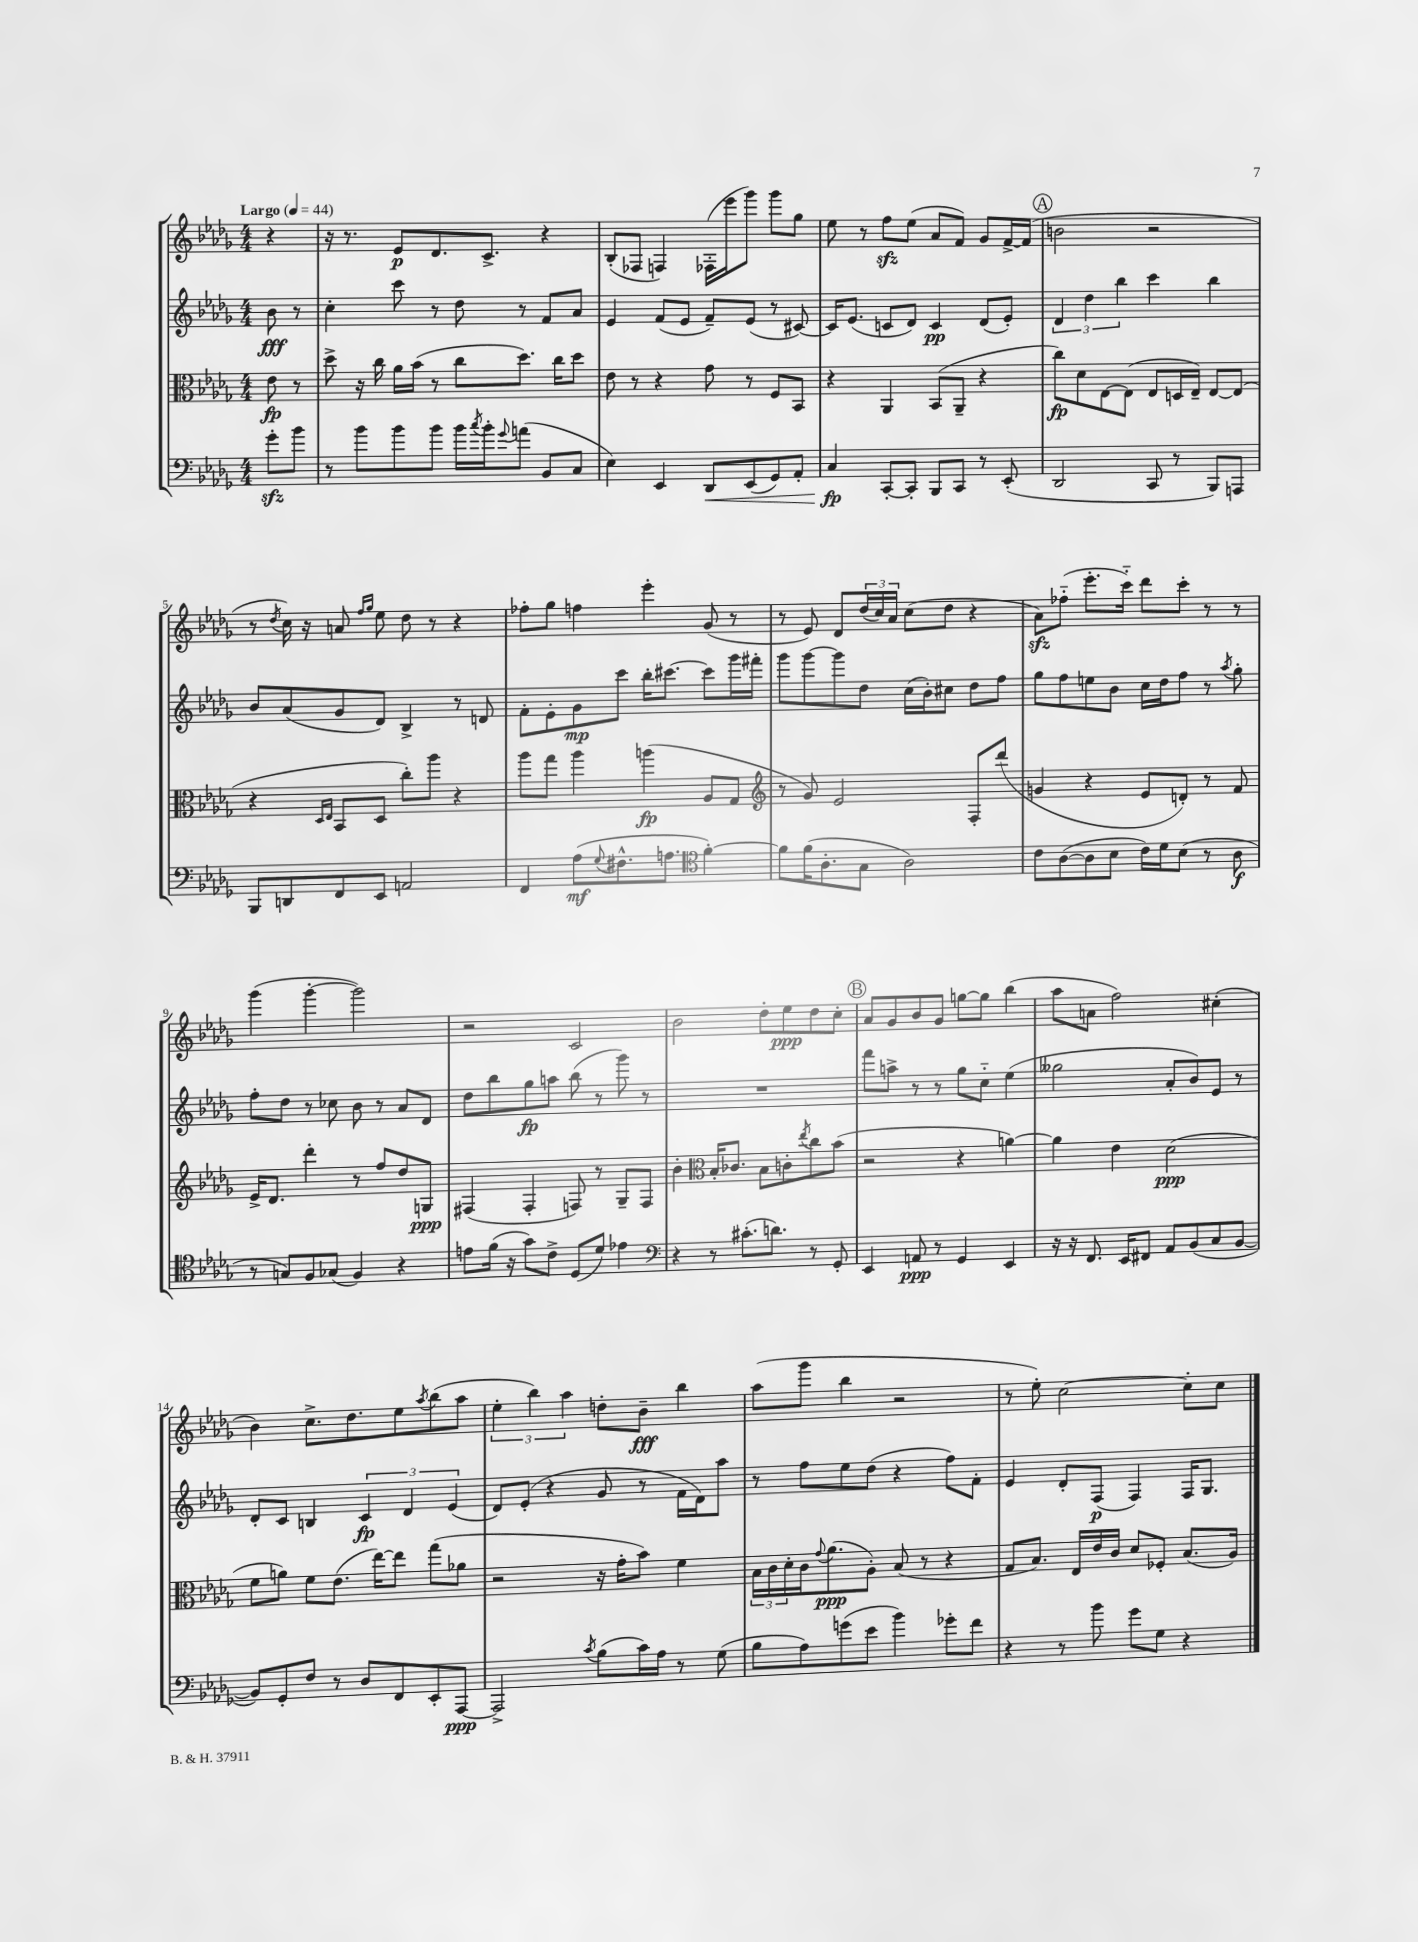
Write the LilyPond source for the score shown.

<<
\new StaffGroup <<
\new Staff = "s0" {
    \clef treble \key des \major \numericTimeSignature \time 4/4 \partial 4 \tempo "Largo" 4 = 44
    r4 |
    r16 r8. ees'8\p des'8. c'8.-> r4 |
    bes8-.( fes8 f4) fes16-.( ees'''16 ges'''8) ges'''8 ges''8 |
    ees''8 r8 f''8\sfz ees''8( aes'8 f'8) ges'8 f'16~-> f'16( |
    \mark \markup { \circle "A" } b'2 r2 |
    r8 \acciaccatura { des''8 } c''16) r16 a'8 \grace { f''16 ges''16 } ees''8 des''8 r8 r4 |
    fes''8-. ges''8 f''4 ees'''4-. ges'8( r8 |
    r8 ees'8) des'8 \tuplet 3/2 { des''16( c''16) aes'16 } c''8( des''8 r4 |
    aes'8\sfz) fes''8-_( ees'''8.-. c'''16-_) des'''8 c'''8-. r8 r8 |
    ges'''4( ges'''4~-. ges'''2) |
    r2 c'2 |
    bes'2 des''8-. ees''8\ppp des''8 c''8-. |
    \mark \markup { \circle "B" } aes'8 ges'8 bes'8 ges'8 g''8~ g''8 bes''4( |
    aes''8 a'8 f''2) cis''4-.( |
    bes'4) c''8.-> des''8. ees''8 \acciaccatura { aes''8 } bes''8( aes''8 |
    \tuplet 3/2 { ees''4-. bes''4) aes''4 } d''8-. bes'8--\fff bes''4 |
    aes''8( ges'''8 bes''4 r2 |
    r8 ees''8-.) c''2~ c''8-. c''8 \bar "|." |
}
\new Staff = "s1" {
    \clef treble \key des \major \numericTimeSignature \time 4/4 \partial 4
    bes'8\fff r8 |
    c''4-. c'''8 r8 des''8 r8 f'8 aes'8 |
    ees'4 f'8( ees'8 f'8--) ees'8( r8 cis'8~) |
    cis'16 ees'8.( c'8 des'8) c'4\pp des'8( ees'8-.) |
    \mark \markup { \circle "A" } \tuplet 3/2 { des'4 des''4 bes''4 } c'''4 bes''4 |
    bes'8 aes'8( ges'8 des'8) bes4-> r8 d'8 |
    f'8-. ees'8-. ges'8\mp c'''8 bes''16-. cis'''8.~ cis'''8 ges'''16 fis'''16-. |
    ges'''8 ges'''8~ ges'''8 des''8 c''16( bes'16-.) cis''8 des''8 f''8 |
    ges''8 f''8 e''8 bes'8 c''16 des''16 f''8 r8 \acciaccatura { aes''8 } ges''8-. |
    f''8-. des''8 r8 ces''8 bes'8 r8 aes'8 des'8 |
    des''8 bes''8 ges''8\fp a''8 bes''8( r8 ges'''8) r8 |
    R1 |
    \mark \markup { \circle "B" } f'''8 a''8-> r8 r8 ges''8 c''8-_ ees''4( |
    geses''2 aes'8-. bes'8) ees'8 r8 |
    des'8-. c'8 b4 \tuplet 3/2 { c'4\fp des'4 ees'4( } |
    des'8) ees'8-.( r4 ges'8 r8 f'16 des'16) aes''8 |
    r8 f''8 ees''8 des''8( r4 f''8) f'8-. |
    ees'4 des'8-. f8\p( f4) f16 ges8. \bar "|." |
}
\new Staff = "s2" {
    \clef alto \key des \major \numericTimeSignature \time 4/4 \partial 4
    ees'8\fp r8 |
    des''8-> r16 c''16 aes'16 bes'16( r8 c''8 des''8.) c''16 des''8 |
    ees'8 r8 r4 ges'8 r8 f8 bes,8 |
    r4 aes,4 bes,8( aes,8-- r4 |
    \mark \markup { \circle "A" } c''8\fp) des'8 ees8~ ees8( ees8 d16 ees16--) ees8~ ees8( |
    r4 \grace { des16 ees16 } bes,8 des8 c''8-.) aes''8 r4 |
    aes''8 ges''8 aes''4 a''4\fp( aes8 ges8 |
    \clef treble r8 ges'8) ees'2 f8-. des'''8( |
    g'4 r4 ees'8 d'8-.) r8 f'8 |
    ees'16-> des'8. des'''4-. r8 f''8 des''8 g8\ppp |
    fis4( fis4-. f8) r8 ges8-- f8 |
    bes'4-. \clef alto bes16-. ces'8. bes8 c'8-. \acciaccatura { ees''8 } c''8 bes'8( |
    \mark \markup { \circle "B" } r2 r4 a'4~) |
    a'4 ees'4 des'2\ppp( |
    f'8 a'8) f'8 ees'8.( ees''16~) ees''8 ges''8( aes'8 |
    r2 r16 ges'16-. bes'8) f'4 |
    \tuplet 3/2 { bes16 c'16 des'16-. } c'16 \appoggiatura { ges'8 } aes'8.\ppp( aes8-.) bes8( r8 r4 |
    ges8 bes8.) ees16 ees'16 c'16 des'8 fes8-. bes8.( aes16) \bar "|." |
}
\new Staff = "s3" {
    \clef bass \key des \major \numericTimeSignature \time 4/4 \partial 4
    ges'8-.\sfz bes'8 |
    r8 bes'8 bes'8 bes'8 bes'16 \acciaccatura { c''8 } bes'16-. \appoggiatura { ges'8 } a'8( bes,8 c8 |
    ees4) ees,4 des,8\< ees,8( ges,8) aes,8-. |
    c4\fp\! c,8~-. c,8-. bes,,8 c,8 r8 ees,8-.( |
    \mark \markup { \circle "A" } des,2 c,8 r8 bes,,8) a,,8 |
    bes,,8 d,8 f,8 ees,8 a,2 |
    f,4 aes8\mf( \appoggiatura { ges8 } fis8.-^ a8. \clef tenor f'4~-.) |
    f'8 f'16( aes8.-. ges8 aes2) |
    c'8 aes8~( aes8 bes8 c'16) des'16 bes8( r8 aes8\f |
    r8 g8) f8 ges8( f4) r4 |
    e'8 f'16( r16 ges'8) c'8-> des8( des'8) ees'4 |
    \clef bass r4 r8 cis'8.-.( d'8.) r8 ges,8-. |
    \mark \markup { \circle "B" } ees,4 a,8\ppp r8 ges,4 ees,4 |
    r16 r16 f,8. ees,16 fis,8 aes,8 bes,8( c8 bes,8~ |
    bes,8) ges,8-. f8 r8 des8 f,8 ees,8-. aes,,8~\ppp |
    aes,,2-> \acciaccatura { c'8 } bes8( c'16) aes16 r8 ges8( |
    bes8 aes8) g'8( ees'8 bes'4) ges'8-. f'8 |
    r4 r8 bes'8 ges'8 ges8 r4 \bar "|." |
}
>>
>>
